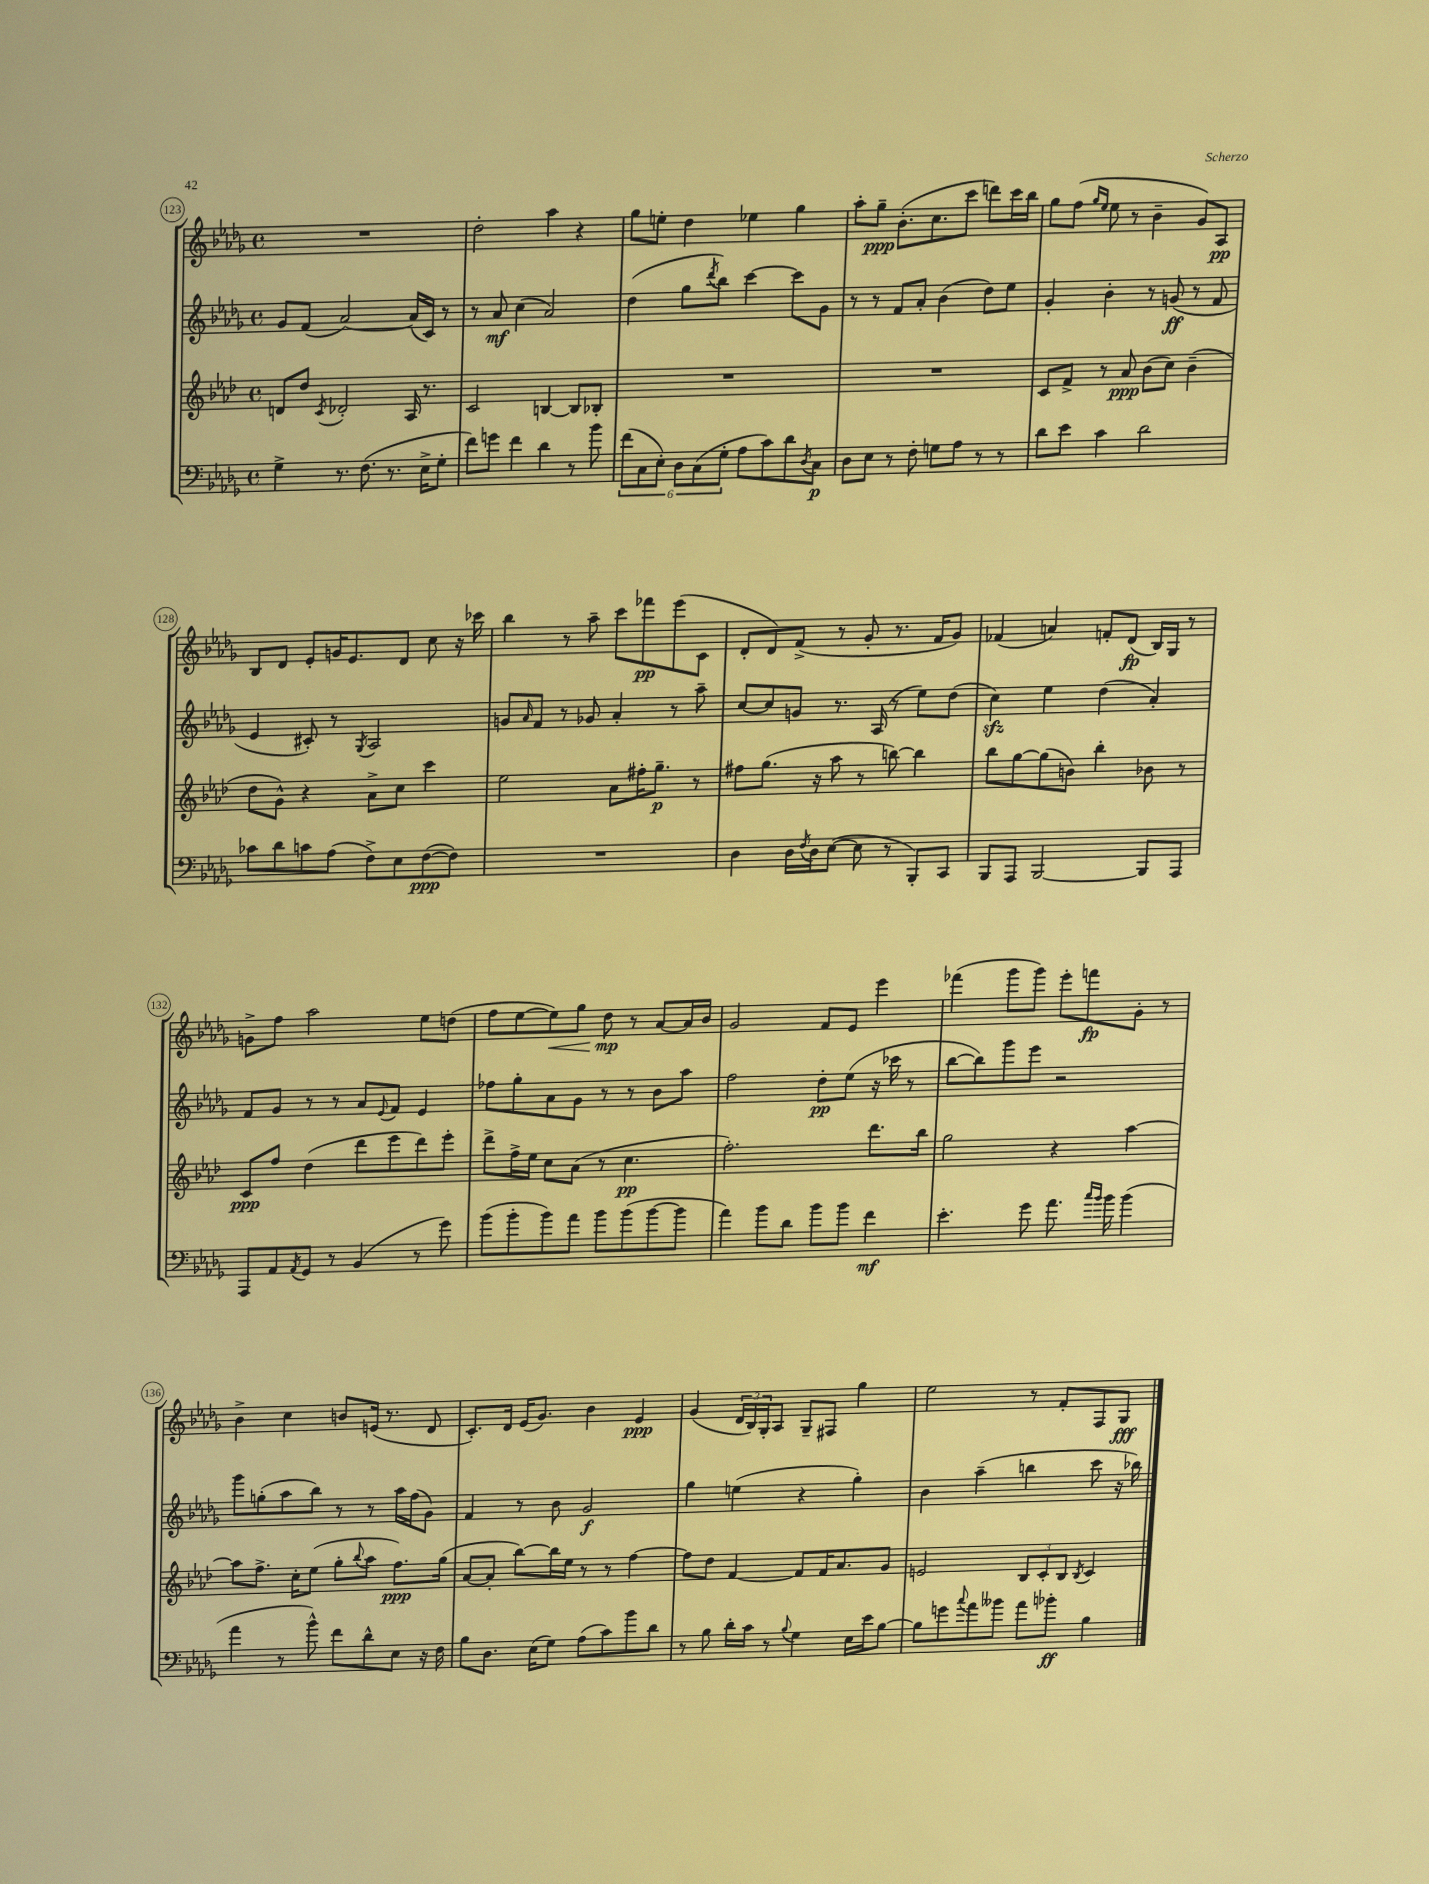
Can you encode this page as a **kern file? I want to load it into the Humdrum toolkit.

**kern	**dynam	**kern	**dynam	**kern	**dynam	**kern	**dynam
*part4	*part4	*part3	*part3	*part2	*part2	*part1	*part1
*staff4	*staff4	*staff3	*staff3	*staff2	*staff2	*staff1	*staff1
*clefF4	*	*clefG2	*	*clefG2	*	*clefG2	*
*k[b-e-a-d-g-]	*	*k[b-e-a-d-]	*	*k[b-e-a-d-g-]	*	*k[b-e-a-d-g-]	*
*M4/4	*	*M4/4	*	*M4/4	*	*M4/4	*
*met(c)	*	*met(c)	*	*met(c)	*	*met(c)	*
=123	=123	=123	=123	=123	=123	=123	=123
4G-^\	.	8dn/L	.	8g-/L	.	1r	.
.	.	8dd-/J	.	(8f/J	.	.	.
.	.	8qc/	.	.	.	.	.
8.r	.	2d-X'/	.	[2a-/)	.	.	.
(8.F\	.	.	.	.	.	.	.
8.r	.	.	.	.	.	.	.
.	.	16A-/	.	(16a-/LL]	.	.	.
16E-^\KL	.	8.r	.	16c/JJ)	.	.	.
8G-'\J	.	.	.	8r	.	.	.
=124	=124	=124	=124	=124	=124	=124	=124
8f\L)	.	2c/	.	8r	.	2dd-'\	.
8gn\J	.	.	.	8a-/	mf	.	.
4f\	.	.	.	(4cc\	.	.	.
4d-\	.	[4Bn/	.	2a-/)	.	4aa-\	.
8r	.	8B/L]	.	.	.	4r	.
8b-\	.	8B-X'/J	.	.	.	.	.
=125	=125	=125	=125	=125	=125	=125	=125
(12f\L	.	1r	.	(4dd-\	.	8gg-\L	.
12C\	.	.	.	.	.	.	.
.	.	.	.	.	.	8een'\J	.
12E-'\J)	.	.	.	.	.	.	.
12D-\L	.	.	.	8gg-\L	.	4dd-\	.
(12C\	.	.	.	.	.	.	.
.	.	.	.	8qddd-/	.	.	.
.	.	.	.	8bb-\J)	.	.	.
12G-'\J	.	.	.	.	.	.	.
8A-\L	.	.	.	[4ccc\	.	4ee-X\	.
8c\)	.	.	.	.	.	.	.
8d-\	.	.	.	8ccc\L]	.	4gg-\	.
8qD-/	.	.	.	.	.	.	.
8C\J	p	.	.	8g-\J	.	.	.
=126	=126	=126	=126	=126	=126	=126	=126
8D-\L	.	1r	.	8r	.	8aa-'\L	.
8E-\J	.	.	.	8r	.	8gg-~\J	ppp
8r	.	.	.	8f/L	.	(8.b-'\L	.
8F'\	.	.	.	8a-'/J	.	.	.
.	.	.	.	.	.	8.cc\	.
8Gn\L	.	.	.	(4b-\	.	.	.
8A-\J	.	.	.	.	.	8ccc\J	.
8r	.	.	.	8dd-\L)	.	8dddn\L)	.
8r	.	.	.	8ee-\J	.	16ccc\L	.
.	.	.	.	.	.	16bb-\JJ	.
=127	=127	=127	=127	=127	=127	=127	=127
8d-\L	.	8c/L	.	4g-'/	.	8gg-\L	.
8e-\J	.	8f^/J	.	.	.	(8ff\J	.
.	.	.	.	.	.	16qqgg-/LL	.
.	.	.	.	.	.	16qqee-/JJ	.
4c\	.	8r	.	4b-'\	.	8ee-\	.
.	.	8a-/	ppp	.	.	8r	.
2d-\	.	(8b-\L	.	8r	.	4b-~\	.
.	.	8cc\J)	.	(8gn/	ff	.	.
.	.	(4b-~\	.	8r	.	8g-/L)	.
.	.	.	.	8f/	.	8A-/J	pp
!!LO:LB:g=z
=128	=128	=128	=128	=128	=128	=128	=128
8c-X\L	.	8dd-\L	.	4e-/	.	8B-/L	.
8d-\	.	8g^^\J)	.	.	.	8d-/J	.
8cn\	.	4r	.	8c#X'/)	.	8e-'/L	.
(8A-\J	.	.	.	8r	.	16gn/K	.
.	.	.	.	.	.	8.e-/	.
.	.	.	.	8qG-/	.	.	.
8F^\L)	.	8a-^\L	.	2A-/	.	.	.
8E-\	.	8cc\J	.	.	.	8d-/J	.
([8F\	ppp	4ccc\	.	.	.	8cc\	.
8F\J])	.	.	.	.	.	16r	.
.	.	.	.	.	.	16ccc-X\	.
=129	=129	=129	=129	=129	=129	=129	=129
1r	.	2ee-\	.	8gn/L	.	4bb-\	.
.	.	.	.	16qqa-/	.	.	.
.	.	.	.	8f/J	.	.	.
.	.	.	.	8r	.	8r	.
.	.	.	.	8g-X/	.	8aa-~\	.
.	.	8a-\L	.	4a-'/	.	8ccc\L	.
.	.	16ff#X'\K	.	.	.	8fff-X\	pp
.	.	8.gg~\J	p	.	.	.	.
.	.	.	.	8r	.	(8eee-\	.
.	.	8r	.	8aa-~\	.	8c\J	.
=130	=130	=130	=130	=130	=130	=130	=130
4D-\	.	8ff#X\L	.	[8cc/L	.	8d-'/L	.
.	.	(8.gg\J	.	8cc/]	.	8d-/)	.
16D-\LL	.	.	.	8gn/J	.	(8f^/J	.
8qF/	.	.	.	.	.	.	.
16D-\J	.	16r	.	.	.	.	.
([8E-\J	.	8aa-\	.	8.r	.	8r	.
8E-\]	.	8r	.	.	.	8g-'/	.
.	.	.	.	(16A-/	.	.	.
8r	.	[8bbn\)	.	8r	.	8.r	.
8BBB-'/L)	.	4bb\]	.	8ee-\L)	.	.	.
.	.	.	.	.	.	16f/KL	.
8CC/J	.	.	.	(8dd-\J	.	8g-/J)	.
=131	=131	=131	=131	=131	=131	=131	=131
8BBB-/L	.	8bb-\L	.	4cczz\)	.	(4f-X/	.
8AAA-/J	.	[8gg\	.	.	.	.	.
[2BBB-/	.	(8gg\]	.	4ee-\	.	4an/)	.
.	.	8bn\J)	.	.	.	.	.
.	.	4bb-'\	.	(4dd-\	.	8fn'/L	.
.	.	.	.	.	.	(8d-/J	fp
8BBB-/L]	.	8b-X\	.	4a-'/)	.	16B-/LL)	.
.	.	.	.	.	.	16G-/JJ	.
8AAA-/J	.	8r	.	.	.	8r	.
!!LO:LB:g=z
=132	=132	=132	=132	=132	=132	=132	=132
8AAA-/L	.	8c/L	ppp	8f/L	.	8gn^\L	.
8AA-/	.	8ff/J	.	8g-/J	.	8ff\J	.
8qAA-/	.	.	.	.	.	.	.
8GG-/J	.	(4dd-\	.	8r	.	2aa-\	.
8r	.	.	.	8r	.	.	.
(4BB-/	.	8ddd-\L	.	8a-/L	.	.	.
.	.	.	.	8qqe-/	.	.	.
.	.	8eee-\	.	8f/J	.	.	.
8r	.	8ddd-\)	.	4e-/	.	8ee-\L	.
8g-\)	.	8eee-'\J	.	.	.	(8ddn\J	.
=133	=133	=133	=133	=133	=133	=133	=133
(8b-\L	.	8ddd-^\L	.	8ff-X\L	.	8ff\L	.
8b-'\	.	16ff^\L	.	8gg-'\	.	[8ee-\	.
.	.	16ee-\JJ	.	.	.	.	.
!	!	!	!	!	!	!	!LO:HP:b
8b-\)	.	8cc\L	.	8a-\	.	8ee-\])	<
8a-\J	.	(8a-\J	.	8g-\J	.	8gg-\J	.
8b-\L	.	8r	.	8r	.	8dd-\	mp
(8b-\	.	4.cc\	pp	8r	.	8r	[
[8b-\	.	.	.	8b-\L	.	[8a-/L	.
8b-\J]	.	.	.	8aa-\J	.	16a-/L]	.
.	.	.	.	.	.	16b-/JJ	.
=134	=134	=134	=134	=134	=134	=134	=134
4a-\)	.	2.ff'\)	.	2ff\	.	2g-/	.
8b-\L	.	.	.	.	.	.	.
8d-\J	.	.	.	.	.	.	.
8b-\L	.	.	.	8dd-'\L	pp	8f/L	.
8b-\J	.	.	.	(8ee-\J	.	8e-/J	.
4f\	mf	8.ddd-\L	.	16r	.	4eee-\	.
.	.	.	.	16ccc-X\	.	.	.
.	.	.	.	8r	.	.	.
.	.	16bb-\Jk	.	.	.	.	.
=135	=135	=135	=135	=135	=135	=135	=135
4.e-'\	.	2gg\	.	[8bb-\L	.	(4fff-X\	.
.	.	.	.	8bb-\])	.	.	.
.	.	.	.	8ggg-\	.	8ggg-\L	.
8g-\	.	.	.	8eee-\J	.	8ggg-\J)	.
8.a-\	.	4r	.	2r	.	8eee-'\L	.
.	.	.	.	.	.	8fffn\	fp
16qqcc/LL	.	.	.	.	.	.	.
16qqb-/JJ	.	.	.	.	.	.	.
16b-\	.	.	.	.	.	.	.
(4b-\	.	[4aa-\	.	.	.	8g-'\J	.
.	.	.	.	.	.	8r	.
!!LO:LB:g=z
=136	=136	=136	=136	=136	=136	=136	=136
4a-\	.	8aa-\L]	.	8ggg-\L	.	4b-^\	.
.	.	8.ff^\J	.	(8ggn'\	.	.	.
8r	.	.	.	8aa-\	.	4cc\	.
.	.	16cc'\KL	.	.	.	.	.
8b-^^\)	.	(8ee-\J	.	8bb-\J)	.	.	.
8f\L	.	8gg'\L	.	8r	.	8bn/L	.
.	.	8qqbb-/	.	.	.	.	.
8d-^^\	.	8aa-\J	.	8r	.	(16en/Jk	.
.	.	.	.	.	.	8.r	.
8E-\J	.	8.ff\L)	ppp	16aa-\LL	.	.	.
.	.	.	.	(16ff\J	.	.	.
16r	.	.	.	8g-\J)	.	8d-/	.
16F\	.	(16gg\Jk	.	.	.	.	.
=137	=137	=137	=137	=137	=137	=137	=137
8B-\L	.	[8a-/L	.	4f/	.	8.c'/L)	.
8.D-\J	.	8a-'/J]	.	.	.	.	.
.	.	.	.	.	.	16d-/Jk	.
.	.	[8bb-\L)	.	8r	.	(16e-/KL	.
(16E-\KL	.	.	.	.	.	8.g-/J)	.
8G-\J)	.	16bb-\L]	.	8b-\	.	.	.
.	.	16ee-\JJ	.	.	.	.	.
(8A-\L	.	8r	.	2g-/	f	4b-\	.
8c\)	.	8r	.	.	.	.	.
8b-\	.	[4ff\	.	.	.	4e-/	ppp
8d-\J	.	.	.	.	.	.	.
=138	=138	=138	=138	=138	=138	=138	=138
8r	.	8ff\L]	.	4gg-\	.	(4g-/	.
8B-\	.	8dd-\J	.	.	.	.	.
16d-'\LL	.	[4f/	.	(4een\	.	24d-/LL	.
.	.	.	.	.	.	24B-/)	.
16c\JJ	.	.	.	.	.	.	.
.	.	.	.	.	.	24G-'/J	.
8r	.	.	.	.	.	8A-/J	.
8qqB-/	.	.	.	.	.	.	.
4G-\	.	8f/L]	.	4r	.	8G-~/L	.
.	.	16f/K	.	.	.	8F#X/J	.
.	.	8.a-/	.	.	.	.	.
16E-\LL	.	.	.	4gg-'\)	.	4gg-\	.
16e-\J	.	.	.	.	.	.	.
[8B-\J	.	8g/J	.	.	.	.	.
=139	=139	=139	=139	=139	=139	=139	=139
8B-\L]	.	2en/	.	4b-\	.	2ee-\	.
8gn\	.	.	.	.	.	.	.
8qqcc/	.	.	.	.	.	.	.
8a-\	.	.	.	(4aa-~\	.	.	.
8b--X\J	.	.	.	.	.	.	.
8a-\L	.	12B-/L	.	4bbn\	.	8r	.
.	.	12c'/	.	.	.	.	.
8b-X'\J	ff	.	.	.	.	8f'/L	.
.	.	12B-/J	.	.	.	.	.
.	.	8qB-/	.	.	.	.	.
4B-\	.	4c/	.	8ccc\	.	8F/	.
.	.	.	.	16r	.	8G-/J	fff
.	.	.	.	16bb-X\)	.	.	.
==	==	==	==	==	==	==	==
*-	*-	*-	*-	*-	*-	*-	*-
